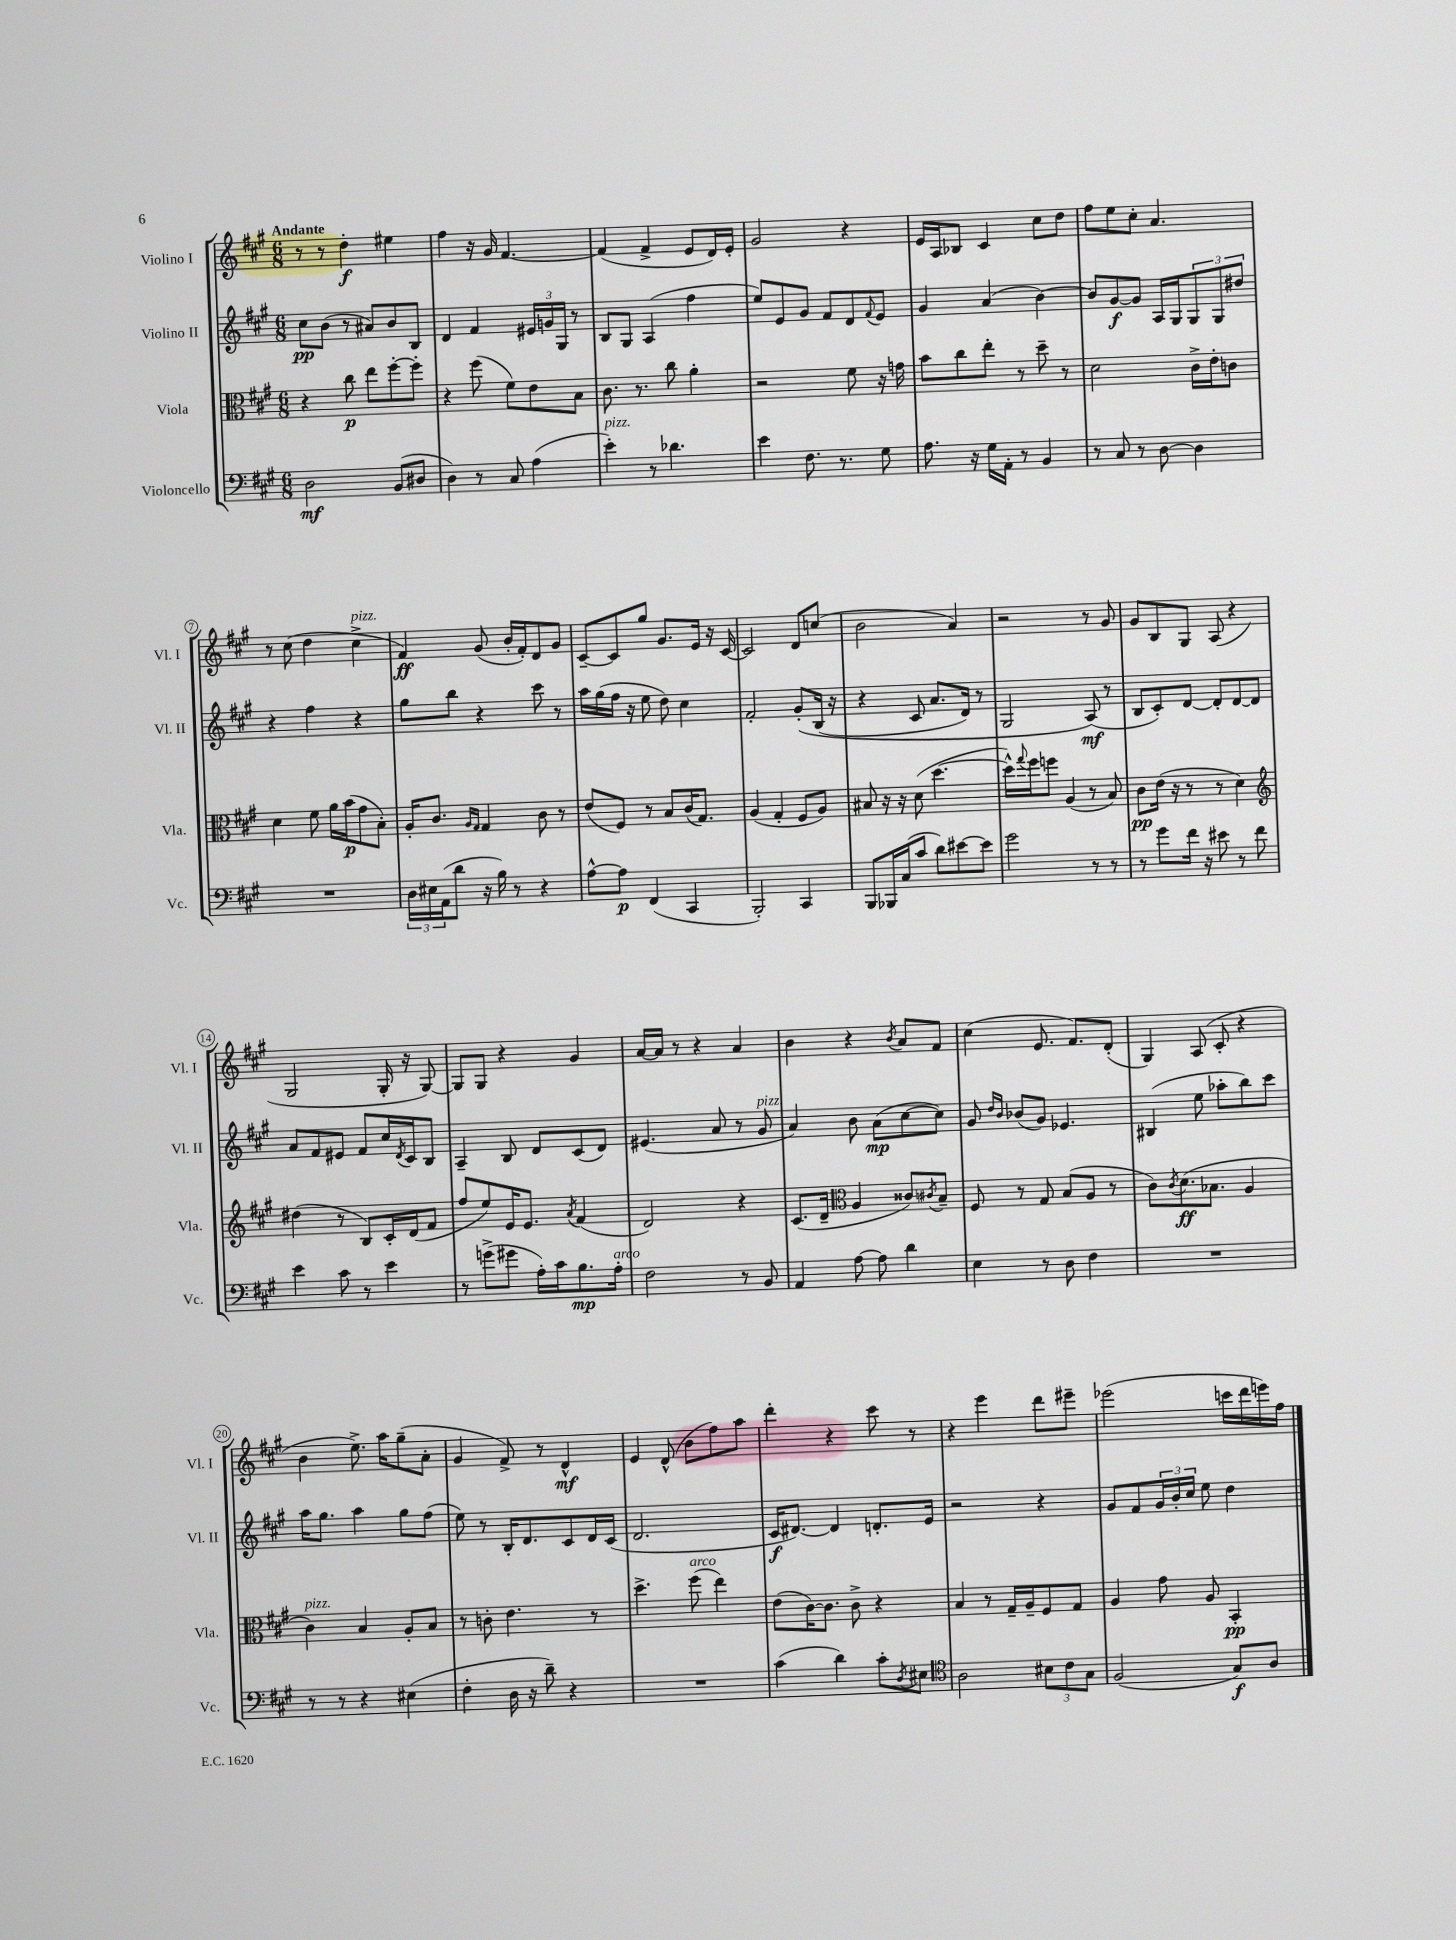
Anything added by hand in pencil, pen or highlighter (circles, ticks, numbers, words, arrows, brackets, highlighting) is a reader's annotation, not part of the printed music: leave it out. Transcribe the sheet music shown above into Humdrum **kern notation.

**kern	**kern	**kern	**kern
*staff4	*staff3	*staff2	*staff1
*clefF4	*clefC3	*clefG2	*clefG2
*k[f#c#g#]	*k[f#c#g#]	*k[f#c#g#]	*k[f#c#g#]
*M6/8	*M6/8	*M6/8	*M6/8
2D	4r	8cc#	8r
.	.	(8b	8r
.	8cc#	8r	4dd'
.	8ee	8a#)	.
(8BB	[8ff#'	8b	4ee#
8D#	8ff#']	8B	.
=	=	=	=
4D)	4r	4d	4ff#
8r	(8ff#	4f#	16r
.	.	.	16g#
8C#	8f#)	.	[4.f#
(4A	8e	24e#	.
.	.	24g	.
.	.	24G#	.
.	8B	8r	.
=	=	=	=
4e')	8.c#	8B	(4f#]
.	.	8G#	.
.	8.r	.	.
8r	.	(4A	4f#^
4.d-	8cc#	.	.
.	4a'	4ff#	8e
.	.	.	16d)
.	.	.	16e'
=	=	=	=
4e	2r	8ee)	2g#
.	.	8e	.
8.F#	.	8g#	.
.	.	8f#	.
8.r	.	.	.
.	8f#	8d	4r
.	.	8qqf#	.
8G#	16r	8e	.
.	16g	.	.
=	=	=	=
8.A	8b	4g#	16e
.	.	.	16A
.	8cc#	.	8B-
16r	.	.	.
16G#	8ee'	(4a	4c#
16AA'	.	.	.
8r	8r	.	.
4BB	8dd~	[4b)	8cc#
.	8r	.	8dd
=	=	=	=
8r	2d	8b]	8ff#
8C#	.	[8g#	8ee
8r	.	8g#]	8cc#'
[8D	.	16A	4.a
.	.	16G#	.
4D]	16c#^	12G#	.
.	16e'	.	.
.	.	12G#	.
.	8c	.	.
.	.	12dd#	.
=	=	=	=
2.r	4d	4r	8r
.	.	.	(8cc#
.	8f#	4ff#	4dd
.	16a	.	.
.	(16b	.	.
.	8g#	4r	4cc#^
.	8B')	.	.
=	=	=	=
24D	16A'	8gg#	4f#)
24E#	.	.	.
.	8.c#	.	.
(24AA	.	.	.
8d	.	8bb	.
.	16qqA	.	.
.	16qqG#	.	.
16r	4G#	4r	(8g#
16B)	.	.	.
8r	.	.	16b'
.	.	.	16f#')
4r	8c#	8ccc#	8d
.	8r	8r	8g#
=	=	=	=
[8A^^	(8e	16aa	[8c#~
.	.	(16gg#	.
8A]	8F#)	16ff#	8c#]
.	.	16r	.
(4FF#	8r	8ee	8gg#
.	8B	8dd)	8.g#
4CC#	(16c#	4cc#	.
.	8.G#)	.	16e
.	.	.	16r
.	.	.	[16c#
=	=	=	=
2BBB')	(4A	2f#'	2c#]
.	4G#'	.	.
4CC#	8F#	&(8g#'	8d
.	8A)	(16B	(8cc
.	.	16r	.
=	=	=	=
8BBB	8B#	4r	2b
16BBB-	16r	.	.
(16C#	16r	.	.
8c#	(8d	8c#	.
8d)	[4.dd	8.a	.
[8e#	.	.	4a)
.	.	16d)	.
8e#]	.	8r	.
=	=	=	=
2g#	16dd^^])	2G#	2r
.	8qqgg#	.	.
.	16ff#	.	.
.	8ff	.	.
.	(4A	.	.
8r	8r	(8A&)	8r
8r	8B)	8r	8g#
=	=	=	=
8r	8c#	8B	8g#
8g#	(16e	8c#')	8B
.	16r	.	.
16f#	8r	[8d	8G#
16r	.	.	.
8e#	8r	8d']	(8A
8r	4d)	[8d	4r
8f#	.	8d]	.
=	=	=	=
*	*clefG2	*	*
4e	(4dd#	8a	2G#
.	.	8f#	.
8c#	8r	8e#	.
8r	8B)	8f#	.
4e	16c#'	16cc#	16G#'
.	.	8qd	.
.	(16d	16c#	16r
.	8f#	8B	[8G#)
=	=	=	=
8r	8ff#	4A~	8G#]
(8g^	8ee)	.	8G#
8g#	16e	8B	4r
.	8.e	.	.
16A')	.	8d	.
16c#	.	.	.
.	8qa	.	.
8.B	(4f#	(8c#	4g#
.	.	8d)	.
16A'	.	.	.
=	=	=	=
2F#	2d)	(4.e#	[16a
.	.	.	16a]
.	.	.	8r
.	.	.	4r
.	.	8a	.
8r	4r	8r	4a
8BB	.	8g#	.
=	=	=	=
4AA	(8.c#	4a)	4b
.	16d~	.	.
*	*clefC3	*	*
[8A	4A	8b	4r
8A]	.	(8a	.
.	.	.	8qb
4d	8c##)	[8cc#	8a
.	8qc#	.	.
.	8B~	8cc#])	8f#
=	=	=	=
4E	8F#	8g#	(4cc#
.	.	16qqdd	.
.	.	16qqb	.
.	8r	(8b-	.
8r	8G#	8g#)	8.e
8D	(8B	4.e-	.
.	.	.	8.f#)
4F#	8A	.	.
.	8r	.	(8d'
=	=	=	=
2.r	8c#)	(4B#	4G#)
.	8qc#	.	.
.	(8.d	.	.
.	.	8ee	(8A
.	8.B-	.	.
.	.	8aa-'	8c#'
.	4A	8bb)	4r
.	.	8ccc#	.
=	=	=	=
8r	4c#)	16aa	4b
.	.	8.gg#	.
8r	.	.	.
4r	4B	4aa	8.ee^)
.	.	.	16aa
(4E#	8A'	8gg#	(8gg#~
.	8B	(8ff#	8a'
=	=	=	=
4F#'	8r	8ee)	4g#
.	8c'	8r	.
16D	4.e	16B'	8f#^)
16r	.	8.d	.
8d~)	.	.	8r
4r	.	8c#	4d^^
.	8r	16d	.
.	.	(16c#	.
=	=	=	=
2.r	4.dd^	2.d	4e
.	.	.	(8d^^
.	(8ff#	.	8b
.	4ee)	.	8ff#)
.	.	.	8aa
=	=	=	=
(4c#	(8e	16c#	4ddd'
.	.	[8.d#)	.
.	[16c#)	.	.
.	8.c#]	.	.
4d)	.	4d#]	4r
.	8c#^	.	.
8c#'	4r	8.d'	8ccc#
8qD	.	.	.
8E#	.	.	8r
.	.	16e	.
=	=	=	=
*clefC4	*	*	*
2A	4B	2r	4r
.	8r	.	4eee
.	16G#~	.	.
.	16A~	.	.
12B#	8F#	4r	8ddd
12c#	.	.	.
.	8G#	.	8eee#~
12G#	.	.	.
=	=	=	=
(2F#	4A	8g#	(2eee-
.	.	8f#	.
.	8g#	24g#	.
.	.	24b'	.
.	.	24cc#	.
.	8A	8ee	.
8G#)	4BB'	4dd	16ccc
.	.	.	16ddd
8A	.	.	16eee)
.	.	.	16ff#
==	==	==	==
*-	*-	*-	*-
